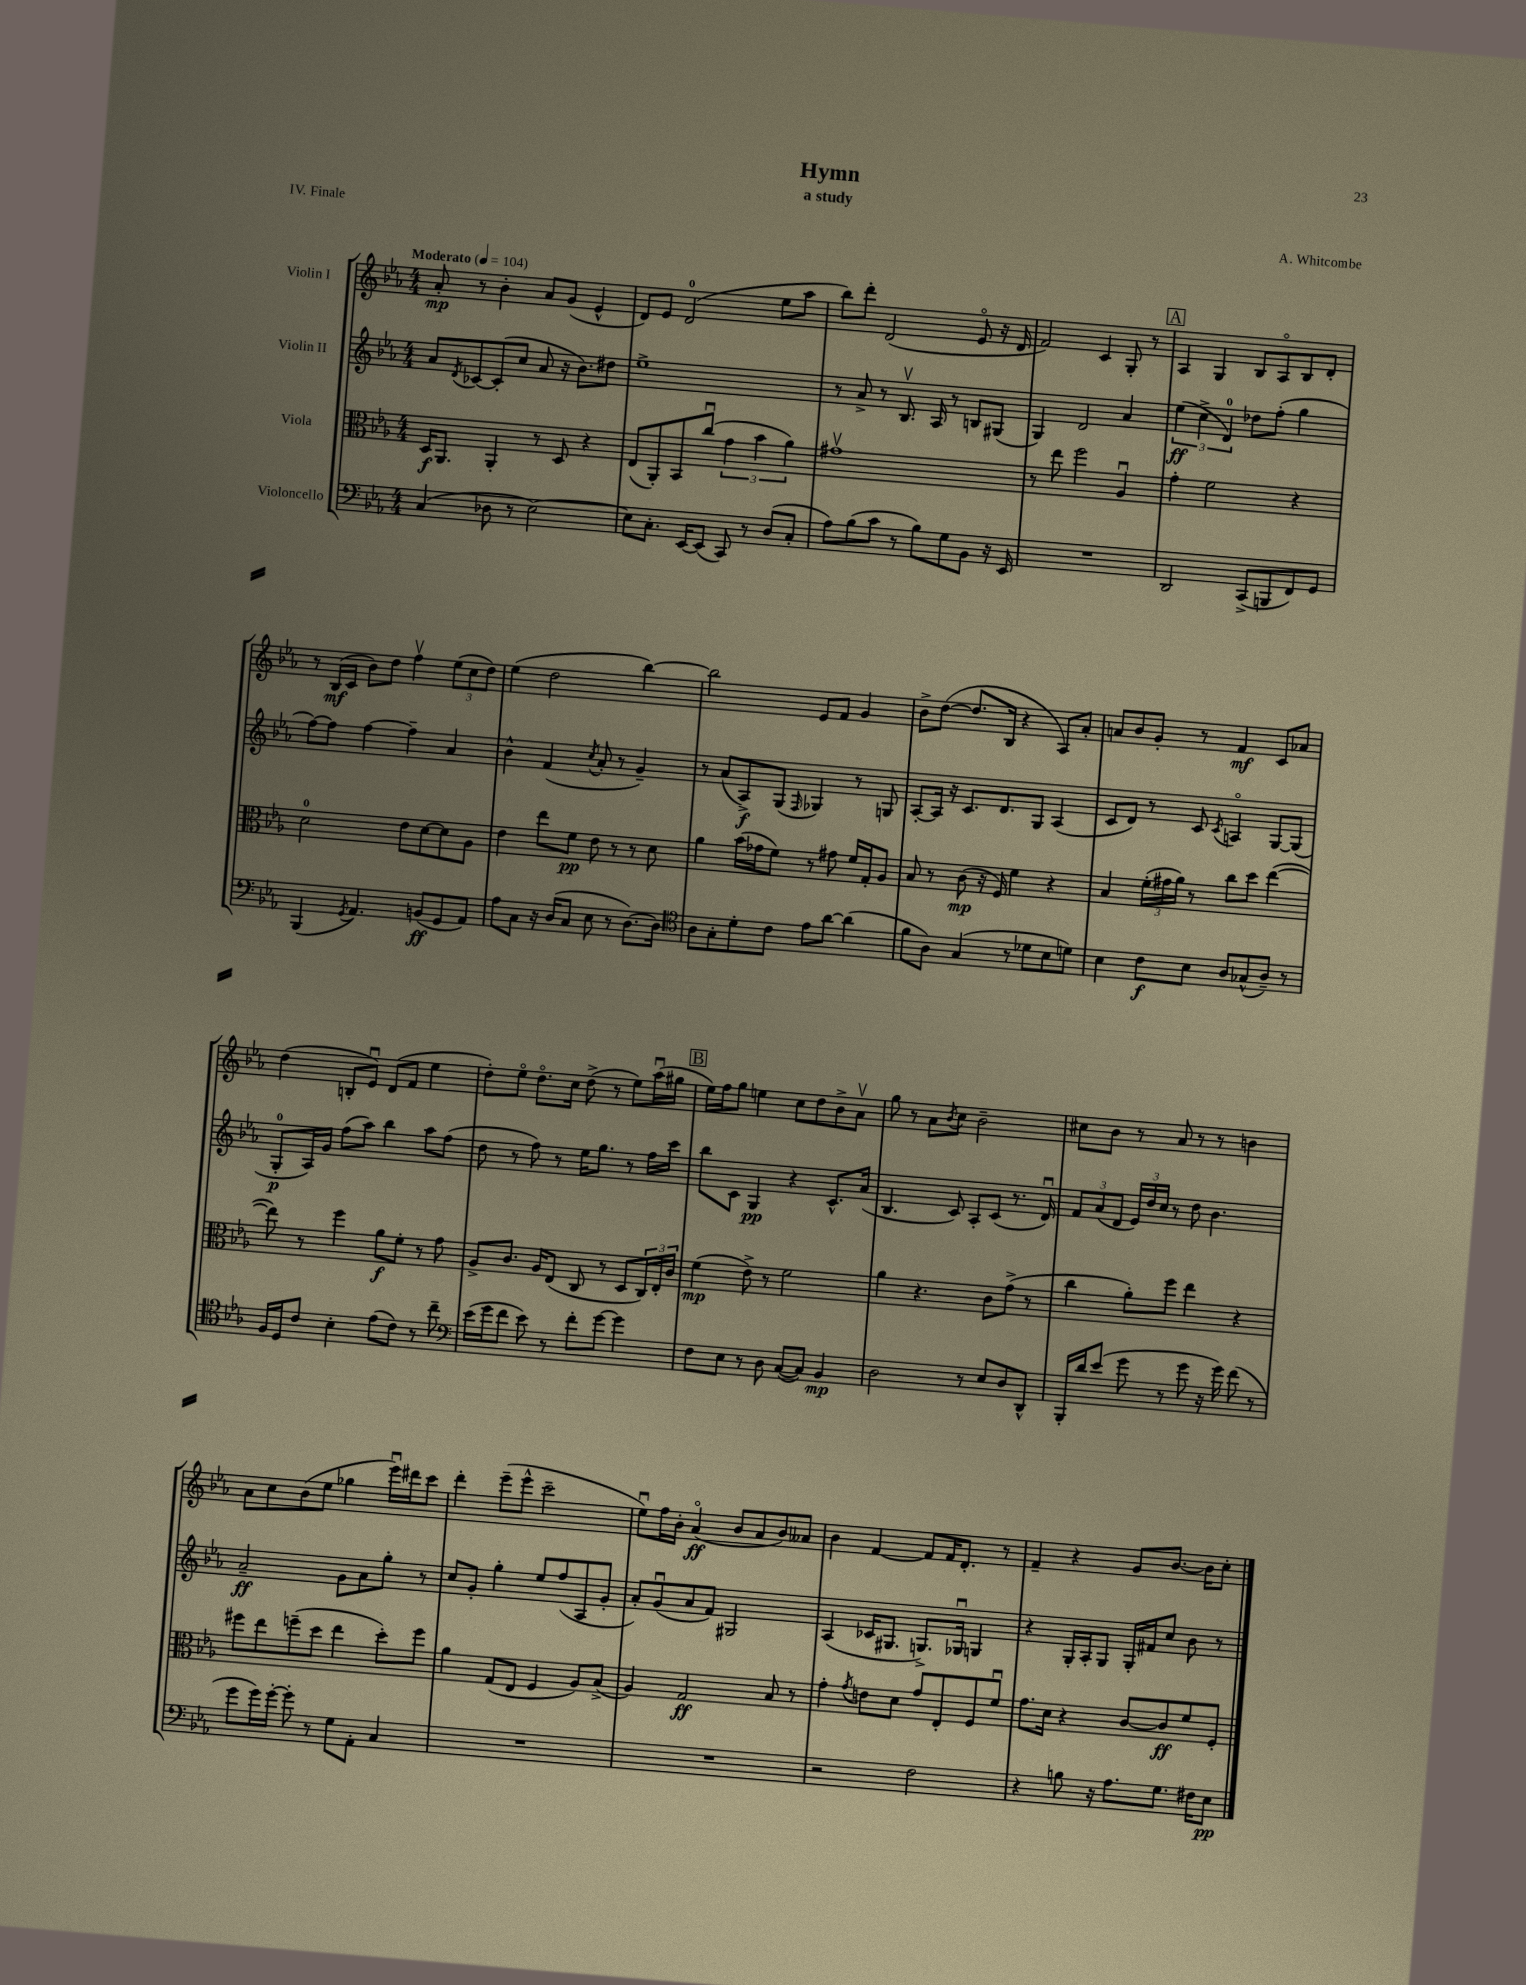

**kern	**kern	**kern	**kern
*staff4	*staff3	*staff2	*staff1
*clefF4	*clefC3	*clefG2	*clefG2
*k[b-e-a-]	*k[b-e-a-]	*k[b-e-a-]	*k[b-e-a-]
*M4/4	*M4/4	*M4/4	*M4/4
*MM104	*MM104	*MM104	*MM104
(4C/	16D/LK	8a-/L	8a-'/
.	8.AA-/J	.	.
.	.	8qd/	.
.	.	[8c-/	8r
8D-\	4AA-'/	(8c-'/]	4b-'\
8r	.	8cc/J	.
[2E-\)	8r	8a-/	8a-/L
.	8D/	16r	(8g/J
.	.	8.b-\L)	.
.	4r	.	4e-^^/
.	.	8dd#\J	.
=	=	=	=
8E-\]L	(8E-/L	1ee-^	8d/L)
8.C'\J	8AA-'/)	.	8e-/J
.	8BB-/	.	(2d/
[16EE-/LK	.	.	.
(8EE-/]J	(8ccu/J	.	.
8CC/)	6g\	.	.
8r	.	.	.
.	6b-\	.	.
(8D/L	.	.	8ee-\L
.	6a-\)	.	.
8C'/J	.	.	8aa-\J
=	=	=	=
8A-\L)	1g#v	8r	8bb-\L)
(8B-\	.	8a-^/	8ddd'\J
8c\J	.	8r	(2d/
8r	.	8.B-v/	.
8B-\L)	.	.	.
.	.	16A-/	.
8G\	.	8r	.
8BB-\J	.	8B/L	8e-o/
16r	.	(8G#/J	16r
16EE-/	.	.	16d/
=	=	=	=
1r	8r	4G/)	2f/)
.	8ee-\	.	.
.	2ff\	2d/	.
.	.	.	4c/
.	4A-u/	4a-/	8G'/
.	.	.	8r
=	=	=	=
2DD/	4g'\	(6ee-\	4A-/
.	.	6cc^\	.
.	2f\	.	4G/
.	.	6d/)	.
(8CC^/L	.	8dd-\L	8B-/L
8BBB/	.	(8ff'\J	8A-o/
8FF/)	4r	4gg\	8B-/
8GG/J	.	.	8d'/J
=	=	=	=
(4BBB-/	2d\	[8ff\L)	8r
.	.	8ff\]J	(16B-/LL
.	.	.	16c/JJ
8qGG/	.	.	.
4.AA-/)	.	[4ff\	8b-\L)
.	.	.	8dd\J
.	8e-\L	4ff~\]	4ffv\
(8BB/L	[8d\	.	.
8GG/	8d\]	4a-/	(12ee-\L
.	.	.	12cc\
8AA-/J)	8A-\J	.	.
.	.	.	12dd\J)
=	=	=	=
8A-\L	4e-\	4b-^^\	(4ee-\
8C\J	.	.	.
16r	8ee-\L	(4f/	2dd\
(16D/LK	.	.	.
8C/J	8f\J	.	.
.	.	8qcc/	.
8E-\	8e-\	8a-'/	.
8r	8r	8r	.
[8.D\L)	8r	4g~/)	[4bb-\)
.	8d\	.	.
16D\]Jk	.	.	.
=	=	=	=
*clefC4	*	*	*
8A-\L	4a-\	8r	2bb-\]
8G'\	.	(8a-/L	.
8d'\	(16b-\LL	8A-^/)	.
.	16g-\J	.	.
8c\J	8f\J)	(8G/J	.
.	.	16qqF/	.
8e-\L	8r	4G-/)	8e-/L
[8a-\J	8g#\	.	8f/J
(4a-\]	16f/LL	8r	4g/
.	16G'/J	.	.
.	8A-/J	8G/	.
=	=	=	=
8f\L	8B-/	[8A-'/L	8b-^\L
8A-\J)	8r	16A-/]Jk	([8dd\J
.	.	16r	.
(4G/	(8c\	8.c/L	8.dd/]L
.	16r	.	.
.	16F/)	8.d/	16B-/Jk
8r	4f\	.	4r
8d-\L	.	8G/J	.
8B-\	4r	(4A-/	8A-/L)
8d\J)	.	.	8a-'/J
=	=	=	=
4B-\	4B-/	8c/L	8a/L
.	.	8d/J)	8b-/
8c\L	(24f'\LL	8r	8g'/J
.	24g#\	.	.
.	24a-\JJ)	.	.
8B-\J	8r	8c/	8r
.	.	8qc/	.
8A-/L	8cc\L	4Ao/	4f/
(8G-^^/	8dd\J	.	.
8A-~/J)	([4ee-\	[8G/L	8c/L
8r	.	(8G/]J	8a-/J
=	=	=	=
16F/LL	8ee-\])	8G'/L	(4dd\
16D/J	.	.	.
8c/J	8r	16A-/L)	.
.	.	16g/JJ	.
4B-'\	4ff\	(8ff\L	8B'/L
.	.	8aa-\J)	8e-u/J)
(8e-\L	8a-\L	4bb-\	(8d/L
8c\J)	8f'\J	.	8f/J
8r	8r	8aa-\L	4ee-\
8cc~\	8g\	(8ff\J	.
=	=	=	=
*clefF4	*	*	*
(16e-\LL	8A-^/L	8dd\	8dd'\L)
16g\J	.	.	.
8f\J	8.c/J	8r	8ee-o\J
8e-\)	.	8ff\)	8.ddo\L
.	16A-/LK	.	.
8r	(8E-/J	8r	.
.	.	.	16cc\Jk
8f'\L	8C/	16ee-\LK	(8dd^\
.	.	8.gg\J	.
[8g\J	8r	.	8r
4g\]	8D/L	8r	8ee-\L)
.	24C/L)	16ff\LL	(16aa-u\L
.	24E-'/	.	.
.	.	16ccc\JJ	16gg#\JJ
.	24c/JJ	.	.
=	=	=	=
8F\L	(4f\	8bb-\L	16ee-\LL)
.	.	.	16ff\J
8E-\J	.	8c\J	8gg\J
8r	8e-^\)	4G/	4ee\
8D\	8r	.	.
([8C/L	2f\	4r	8cc\L
8C/]J)	.	.	8dd\
4BB-/	.	8.c^^/L	8b-^\
.	.	.	8a-v\J
.	.	(16a-/Jk	.
=	=	=	=
2D\	4a-\	4.B-/	8gg\
.	.	.	8r
.	4.r	.	8a-\L
.	.	.	8qb-/
.	.	8c/)	8cc\J
8r	.	8A-'/L	2b-~\
8E-/L	8c\L	(8c/J	.
8D/	(8g^\J	8.r	.
8DD^^/J	8r	.	.
.	.	16du/)	.
=	=	=	=
16BBB-'/LL	4cc\	12f/L	8cc#\L
16d/J	.	.	.
.	.	(12a-/	.
(8e-/J	.	.	8b-\J
.	.	12d/J	.
8g\	8a-'\L)	24e-/LL)	8r
.	.	24dd/	.
.	.	24cc/JJ	.
8r	8ff\J	8r	8a-/
8g\	4ee-\	8dd\	8r
16r	.	4.b-\	8r
16g\)	.	.	.
(8f\	4r	.	4b\
8r	.	.	.
=	=	=	=
8g\L	8ff#\L	2a-~/	8a-\L
16g\L)	8ee-\	.	8cc\
[16g'\JJ	.	.	.
8g'\]	(8ff~\	.	(8b-\
8r	8dd\J	.	8ee-\J
8G\L	4ee-\	8g\L	4gg-\
8AA-'\J	.	8a-\	.
4C/	8dd'\L)	8gg'\J	16eee-u\LL)
.	.	.	16ddd#\J
.	8ff\J	8r	8ccc\J
=	=	=	=
1r	4a-\	8cc/L	4ddd'\
.	.	8g'/J	.
.	(8G/L	4gg'\	(8eee-~\L
.	8E-/J	.	8eee-^^\J
.	4F/	8ee-/L	2ccc~\
.	.	(8ff/	.
.	8A-/L)	8A-/	.
.	(8B-^/J	8g'/J	.
=	=	=	=
1r	4A-/)	8a-'/L)	8ee-u\L)
.	.	(8gu/	16ff\L
.	.	.	16b-'\JJ
.	2G/	8a-/	(4a-o/
.	.	8f/J)	.
.	.	2G#/	8b-/L
.	.	.	8a-/
.	8B-/	.	8b-/)
.	8r	.	8a--/J
=	=	=	=
2r	4g'\	(4A-/	4b-\
.	8qg/	.	.
.	8e\L	16c-/LK	[4f/
.	.	8.G#/J	.
.	8d\J	.	.
2F\	8g/L	8.G^/L)	8f/]L
.	8E-'/	.	16f/K
.	.	16G-u/Jk	8.d'/J
.	8F/	4G/	.
.	8fu/J	.	8r
=	=	=	=
4r	8.g\L	4r	4f~/
.	16d\Jk	.	.
8B\	4r	16G'/LL	4r
.	.	16A-'/J	.
16r	.	8G/J	.
8.A-\L	.	.	.
.	[8c/L	16G'/LL	8g/L
.	.	16f#/J	.
8.G\J	8c/]	8cc/J	[8.b-/J
.	8f/	8b-\	.
16F#\LK	.	.	16b-\]LK
8E-\J	8F'/J	8r	8cc'\J
==	==	==	==
*-	*-	*-	*-
